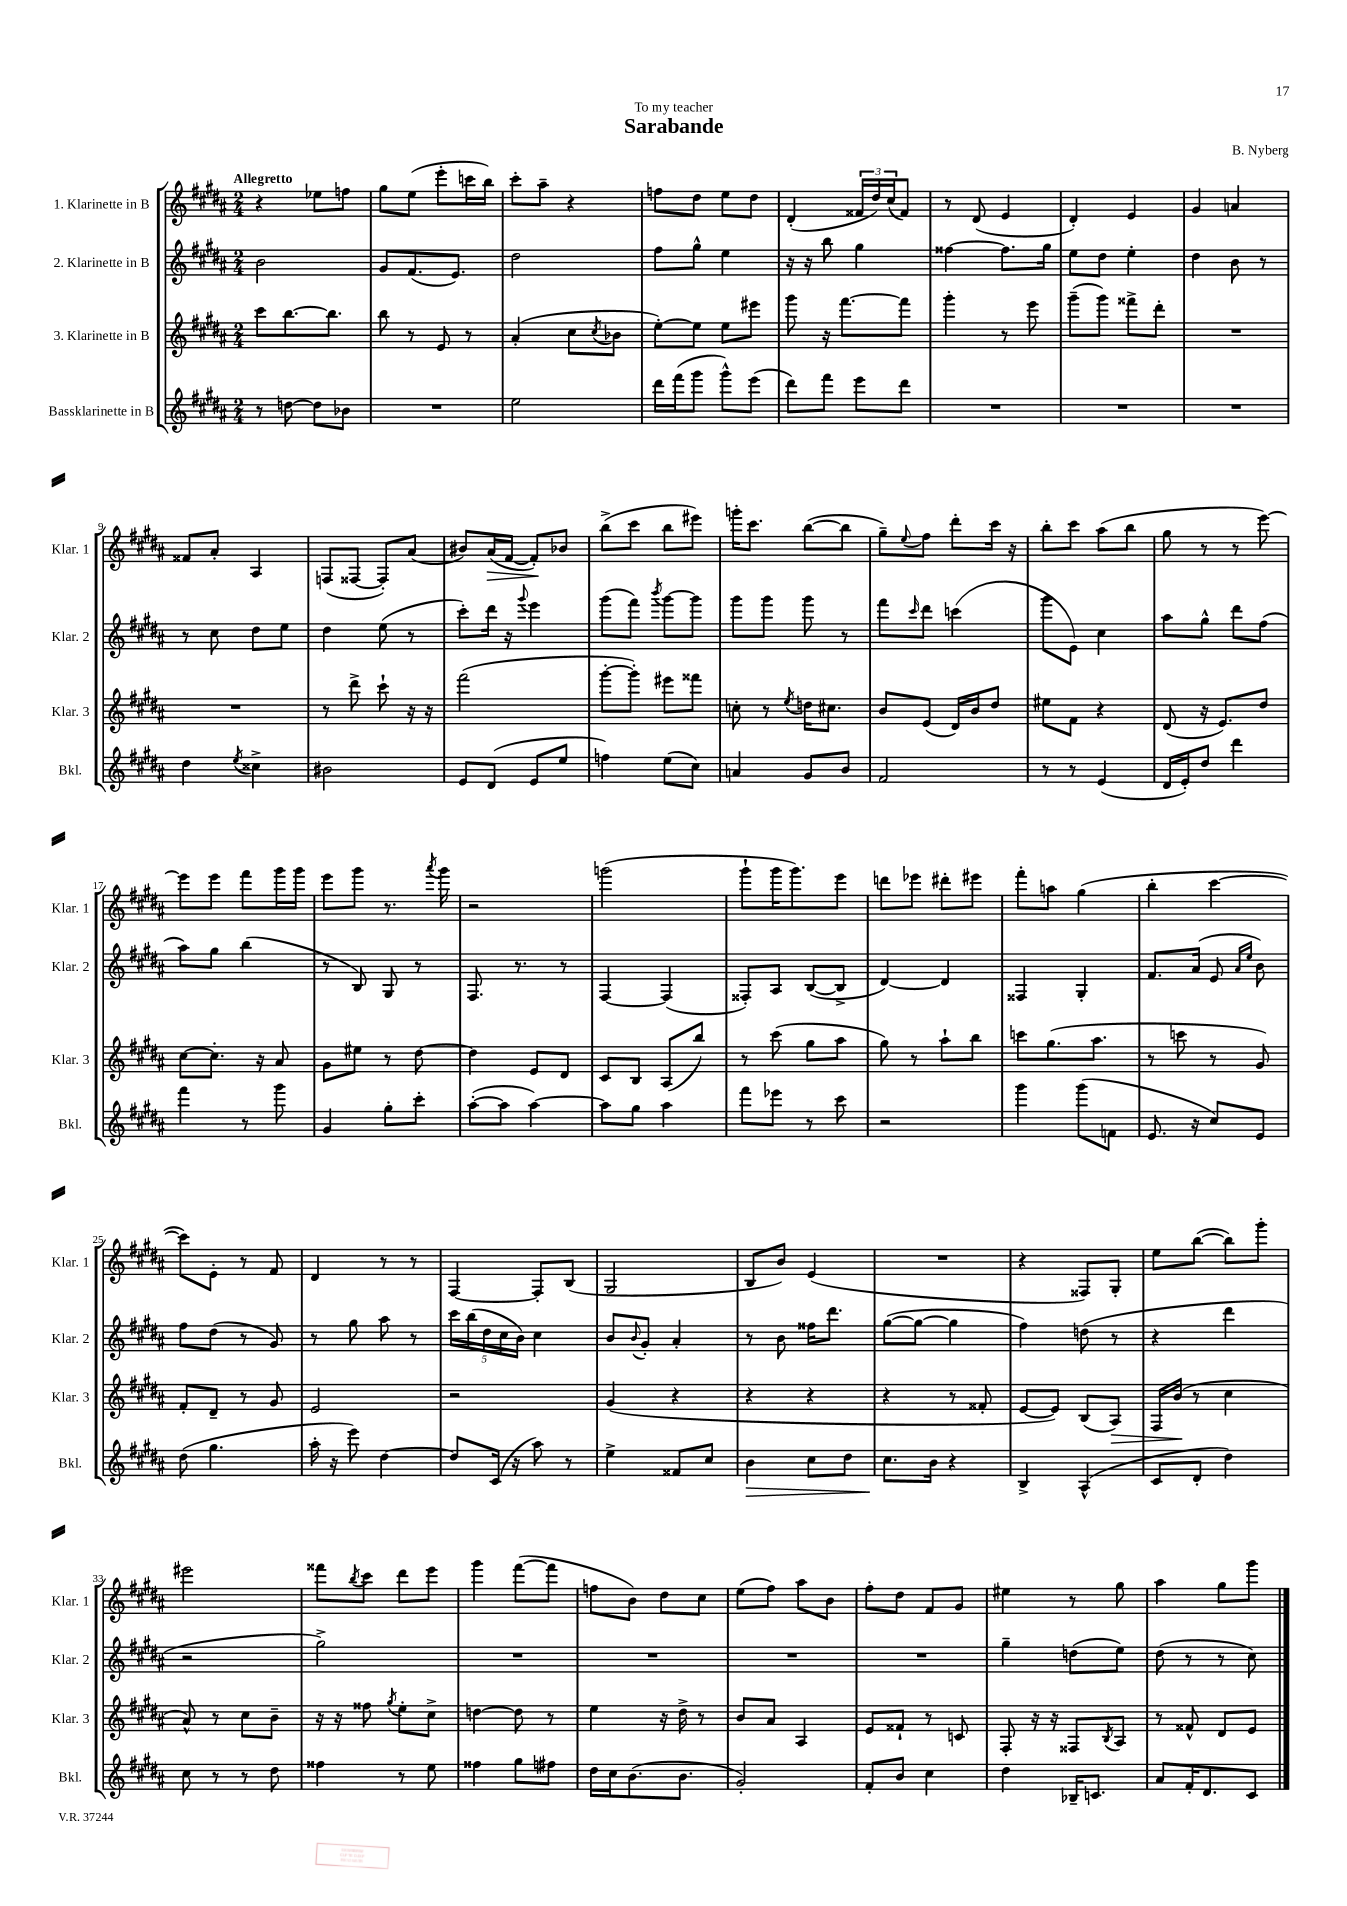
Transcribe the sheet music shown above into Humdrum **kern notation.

**kern	**kern	**kern	**kern
*staff4	*staff3	*staff2	*staff1
*clefG2	*clefG2	*clefG2	*clefG2
*k[f#c#g#d#a#]	*k[f#c#g#d#a#]	*k[f#c#g#d#a#]	*k[f#c#g#d#a#]
*M2/4	*M2/4	*M2/4	*M2/4
8r	8ccc#	2b	4r
[8dd	[8.bb	.	.
8dd]	.	.	8ee-
.	8.bb]	.	.
8b-	.	.	8ff
=	=	=	=
2r	8bb	8g#	8gg#
.	8r	(8.f#	(8ee
.	8e	.	8eee'
.	.	8.e)	.
.	8r	.	16ccc
.	.	.	16bb)
=	=	=	=
2ee	(4a#'	2dd#	8ccc#'
.	.	.	8aa#~
.	8cc#	.	4r
.	8qcc#	.	.
.	8b-	.	.
=	=	=	=
16ddd#	[8ee')	8ff#	8ff
(16fff#	.	.	.
8ggg#	8ee]	8gg#^^	8dd#
8ggg#^^)	8ee	4ee	8ee
(8eee	8eee#	.	8dd#
=	=	=	=
8ddd#)	8ggg#	16r	(4d#'
.	.	16r	.
8fff#	16r	8bb	.
.	[8.fff#	.	.
8eee	.	4gg#	24f##
.	.	.	24dd#)
.	.	.	(24cc#
8ddd#	8fff#]	.	8f##)
=	=	=	=
2r	4ggg#'	[4ff##	8r
.	.	.	(8d#
.	8r	8.ff##]	4e
.	8eee	.	.
.	.	16gg#	.
=	=	=	=
2r	(8ggg#~	8ee	4d#')
.	8ggg#)	8dd#	.
.	8fff##^	4ee'	4e
.	8ddd#'	.	.
=	=	=	=
2r	2r	4dd#	4g#
.	.	8b	4a
.	.	8r	.
=	=	=	=
4dd#	2r	8r	8f##
.	.	8cc#	8a#'
8qee	.	.	.
4cc##^	.	8dd#	4A#
.	.	8ee	.
=	=	=	=
2b#	8r	4dd#	(8F
.	8ddd#^	.	[8F##
.	8ccc#`	(8ee	8F##'])
.	16r	8r	(8a#
.	16r	.	.
=	=	=	=
8e	(2fff#	8ccc#')	8b#)
(8d#	.	16ddd#	(16a#
.	.	16r	[16f#
.	.	8qqggg#	.
8e	.	4eee	8f#'])
8ee	.	.	8b-
=	=	=	=
4ff)	[8ggg#'	(8ggg#	(8bb^
.	8ggg#'])	8fff#)	8ccc#
.	.	8qbbb	.
(8ee	8eee#	[8ggg#	8bb
8cc#)	8fff##	8ggg#]	8eee#)
=	=	=	=
4a	8cc'	8ggg#	16ggg'
.	.	.	8.ccc#
.	8r	8ggg#	.
.	8qee	.	.
8g#	16dd	8ggg#	([8bb
.	8.cc#	.	.
8b	.	8r	8bb]
=	=	=	=
2f#	8b	8fff#	8gg#~)
.	.	16qqccc#	8qqee
.	(8e	8ddd#	8ff#
.	16d#)	(4ccc	8ddd#'
.	16b	.	.
.	8dd#	.	16ccc#
.	.	.	16r
=	=	=	=
8r	8ee#	8ggg#	8bb'
8r	8f#	8e)	8ccc#
(4e	4r	4cc#	(8aa#
.	.	.	8bb
=	=	=	=
16d#	(8d#	8aa#	8gg#
16e')	.	.	.
8dd#	16r	8gg#^^	8r
.	8.e)	.	.
4ddd#	.	8ddd#	8r
.	8dd#	(8ff#	[8eee)
=	=	=	=
4fff#	[8cc#	8aa#)	8eee]
.	8.cc#']	8gg#	8eee
8r	.	(4bb	8fff#
.	16r	.	.
8ggg#	8a#	.	16ggg#
.	.	.	16ggg#
=	=	=	=
4g#	8g#	8r	8eee
.	8ee#	8B)	8ggg#
8gg#'	8r	8G#	8.r
8ccc#'	[8dd#	8r	.
.	.	.	8qaaa#
.	.	.	16ggg#
=	=	=	=
([8aa#'	4dd#]	8.F#	2r
8aa#]	.	.	.
.	.	8.r	.
[4aa#)	8e	.	.
.	8d#	8r	.
=	=	=	=
8aa#]	8c#	[4F#	(2ggg
8gg#	8B	.	.
4aa#	(8A#	(4F#]	.
.	8bb)	.	.
=	=	=	=
8fff#	8r	8F##')	8ggg#`
8eee-	(8ccc#	8A#	16ggg#
.	.	.	8.ggg#)
8r	8gg#	([8B	.
8ccc#	8aa#	8B^]	8eee
=	=	=	=
2r	8gg#)	[4d#)	8ddd
.	8r	.	8eee-
.	8aa#`	4d#]	8ddd#'
.	8bb	.	8eee#
=	=	=	=
4ggg#	8ccc	4F##	8fff#'
.	(8.gg#	.	8aa
(8ggg#	.	4G#'	(4gg#
.	8.aa#	.	.
8f	.	.	.
=	=	=	=
8.e	8r	8.f#	4bb'
.	8ccc	.	.
16r	.	(16a#	.
8cc#)	8r	8e	[4ccc#
.	.	16qqa#	.
.	.	16qqee	.
8e	8g#)	8b)	.
=	=	=	=
(8dd#	8f#'	8ff#	8ccc#])
4.gg#	8d#~	(8dd#	8e'
.	8r	8r	8r
.	8g#	8g#)	8f#
=	=	=	=
16aa#'	2e	8r	4d#
16r	.	.	.
8eee)	.	8gg#	.
[4dd#	.	8aa#	8r
.	.	8r	8r
=	=	=	=
8dd#]	2r	20ccc#	[4F#
.	.	(20bb	.
.	.	20dd#	.
(16c#	.	.	.
.	.	20cc#	.
16r	.	.	.
.	.	20b)	.
8aa#)	.	4cc#	8F#']
8r	.	.	(8B
=	=	=	=
4ee^	(4g#	8b	2G#
.	.	8qqb	.
.	.	8g#'	.
8f##	4r	4a#'	.
8cc#	.	.	.
=	=	=	=
4b	4r	8r	8B
.	.	8b	8b)
8cc#	4r	16ff##	(4e
.	.	8.ddd#	.
8dd#	.	.	.
=	=	=	=
8.cc#	4r	([8gg#	2r
.	.	8gg#_	.
16b	.	.	.
4r	8r	4gg#]	.
.	8f##'	.	.
=	=	=	=
4B^	[8e	4ff#)	4r
.	8e])	.	.
(4A#^^	(8B	(8dd	8F##)
.	8A#)	8r	8G#'
=	=	=	=
8c#	16F#	4r	8ee
.	(16b	.	.
8d#'	8r	.	([8bb
4dd#)	4cc#	4ddd#	8bb])
.	.	.	8ggg#'
=	=	=	=
8cc#	8a#^^)	2r	2eee#
8r	8r	.	.
8r	8cc#	.	.
8dd#	8b~	.	.
=	=	=	=
4ff##	16r	2gg#^)	8fff##
.	16r	.	.
.	.	.	8qbb
.	8ff##	.	8ccc#
.	8qgg#	.	.
8r	8ee'	.	8ddd#
8ee	8cc#^	.	8eee
=	=	=	=
4ff##	[4dd	2r	4ggg#
8gg#	8dd]	.	([8fff#
8ff#	8r	.	8fff#]
=	=	=	=
16dd#	4ee	2r	8ff
16cc#	.	.	.
(8.b	.	.	8b)
.	16r	.	8dd#
8.b	16dd#^	.	.
.	8r	.	8cc#
=	=	=	=
2g#')	8b	2r	(8ee
.	8a#	.	8ff#)
.	4A#	.	8aa#
.	.	.	8b
=	=	=	=
8f#'	8e	2r	8ff#'
8b	8f##`	.	8dd#
4cc#	8r	.	8f#
.	8c	.	8g#
=	=	=	=
4dd#	8F#'	4gg#~	4ee#
.	16r	.	.
.	16r	.	.
16B-~	8F##	(8dd	8r
8.c	.	.	.
.	8qB	.	.
.	8A#	8ee)	8gg#
=	=	=	=
8a#	8r	(8dd#	4aa#
16f#'	8f##^^	8r	.
8.d#	.	.	.
.	8d#	8r	8gg#
8c#	8e	8cc#)	8ggg#
==	==	==	==
*-	*-	*-	*-
